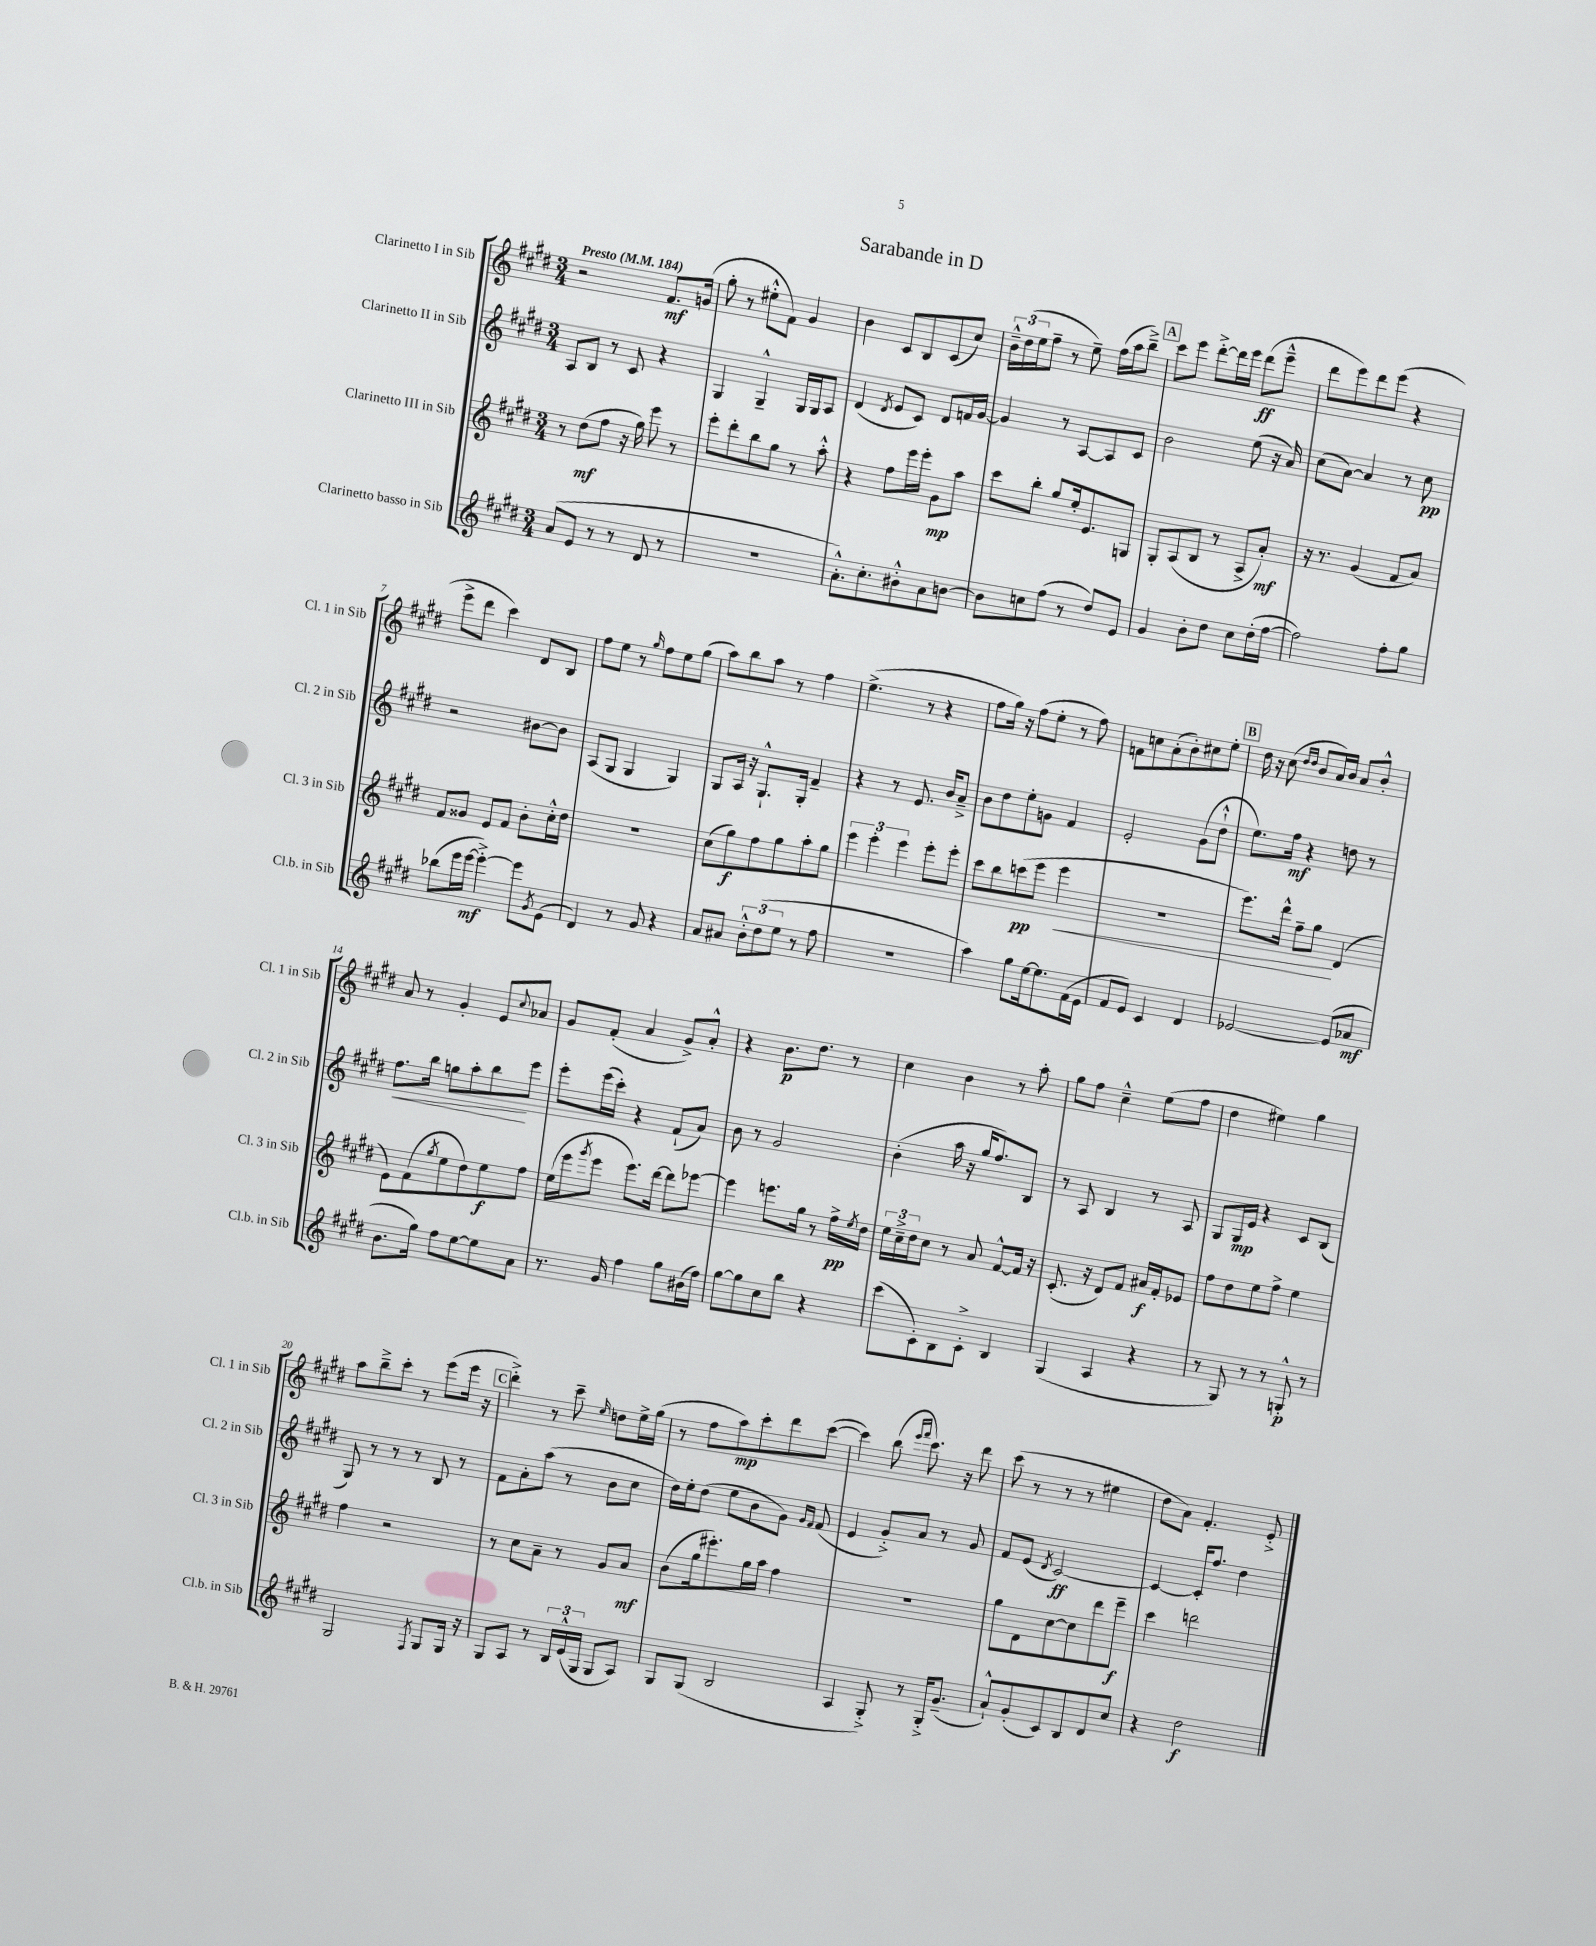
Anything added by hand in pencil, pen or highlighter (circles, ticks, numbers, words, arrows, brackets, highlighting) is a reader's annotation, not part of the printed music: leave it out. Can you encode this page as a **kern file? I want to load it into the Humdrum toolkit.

**kern	**kern	**kern	**kern
*staff4	*staff3	*staff2	*staff1
*clefG2	*clefG2	*clefG2	*clefG2
*k[f#c#g#d#]	*k[f#c#g#d#]	*k[f#c#g#d#]	*k[f#c#g#d#]
*M3/4	*M3/4	*M3/4	*M3/4
*MM184	*MM184	*MM184	*MM184
(8a/L	8r	8A/L	2r
8e/J	(8dd#\L	8B/J	.
8r	8ff#\J	8r	.
8r	16r	8c#/	.
.	16gg#\)	.	.
8d#/	8eee\	4r	8.f#/L
8r	8r	.	.
.	.	.	(16g/Jk
=	=	=	=
2.r	8eee'\L	4G#/	8gg#'\
.	8ddd#'\	.	8r
.	8bb\	4G#~^^/	8ee#'^^\L
.	8gg#\J	.	8f#\J)
.	8r	16G#/LL	4g#/
.	.	16G#/J	.
.	8aa'^^\	8A/J	.
=	=	=	=
8.a'^^\L)	4r	(4d#/	4b\
8.cc#'\	.	.	.
.	.	8qd#/	.
.	8ff#\L	8e/L	8c#/L
8b#'^^\	16eee\L	8c#/J)	8B/
.	16eee'\JJ	.	.
8a\	8g#\L	8d#/L	(8c#/
[8b\J	8aa\J	16f/L	8cc#/J)
.	.	[16g#/JJ	.
=	=	=	=
8b\]L	8ccc#\L	4g#/]	24b~^^\LL
.	.	.	(24dd#\
.	.	.	24ee\J
8cc\	8bb'\J	.	8ff#~\J
(8ff#\J	8gg#/L	8r	8r
8r	16ee'/k	[8A/L	8ee~\)
.	8.e/	.	.
8dd#/L)	.	8A/]	(16ff#\LL
.	.	.	16aa\J
8e/J	8G/J	8c#/J	8bb~^\J)
=	=	=	=
4g#/	8G#'/L	2b\	8ccc#\L
.	(8A/	.	8eee\J
8b'\L	8B/J	.	[8ddd#'^\L
8dd#\J	8r	.	16ddd#\]L
.	.	.	16eee\JJ
8cc#\L	8A^/L	(8ee\	(8ddd#\L
(16dd#'\L	8a'/J)	16r	8eee~^^\J
[16ff#\JJ	.	16a/)	.
=	=	=	=
2ff#\])	16r	(8cc#\L	8ddd#\L
.	8.r	.	.
.	.	[8a\J)	8eee\)
.	(4g#/	4a/]	8ddd#\
.	.	.	(8eee\J
8ff#'\L	8f#/L	8r	4r
8gg#\J	8a/J)	8cc#\	.
=	=	=	=
(8bb-\L	8f#/L	2r	8eee^\L
16eee\L	8g##/J	.	8ddd#\J
[16eee\JJ	.	.	.
4eee'^\_)	8e/L	.	4ccc#\)
.	8f#/J	.	.
8eee\]L	8b'\L	[8b#\L	8d#/L
8qg#/	.	.	.
(8e\J	16cc#'^^\L	8b#\]J	8B/J
.	16dd#\JJ	.	.
=	=	=	=
4d#/)	2.r	(8A/L	8ff#\L
.	.	8G#/J	8ee\J
8r	.	4G#/	8r
.	.	.	16qqgg#/
8g#/	.	.	8ff#\L
4r	.	4G#/)	8ee\
.	.	.	(8gg#\J
=	=	=	=
8a/L	(8cc#\L	8G#/L	8aa\L)
8a#/J	8gg#\)	16A/Jk	8bb\
.	.	16r	.
12b'^^\L	8ff#\	8.G#`^^/L	8aa\J
(12dd#\	.	.	.
.	8gg#\	.	8r
12ee\J	.	.	.
.	.	16G#'/Jk	.
8r	8aa'\	4f#~/	4ff#\
8ff#\	8gg#\J	.	.
=	=	=	=
2.r	6eee\	4r	(4.ee^\
.	6eee'\	.	.
.	.	8r	.
.	6eee\	.	.
.	.	8.e/	8r
.	8eee'\L	.	4r
.	.	16b/LK	.
.	8eee'\J	8a~^/J	.
=	=	=	=
4aa\)	8ccc#\L	8b\L	8ff#\L
.	8bb\	8dd#\	16gg#\Jk)
.	.	.	16r
8gg#\L	(8ccc\	8ee'\	(8ff#\L
[16ee\k	8eee\J	8g\J	8ee'\J
8.ee\]	.	.	.
.	4eee\	4f#/	8r
(16f#\L	.	.	8ff#\)
16e\JJ	.	.	.
=	=	=	=
8f#/L	2.r	2e'/	8f\L
8e/J)	.	.	8cc\
4c#/	.	.	(8a'\
.	.	.	8b'\)
4d#/	.	(8g#\L	8cc#\
.	.	8dd#`^^\J	8ee'\J
=	=	=	=
[2e-/	8.eee\L)	8.ee\L)	16dd#\
.	.	.	16r
.	.	.	(8cc#\
.	16ddd#^^\Jk	16ff#\Jk	.
.	.	.	16qqdd#/LL
.	.	.	16qqdd#/JJ
.	8ff#~\L	4r	8b/L
.	8gg#\J	.	16a/L)
.	.	.	16b/JJ
(8e-/]L	(4d#/	8dd\	8a/L
8a-/J	.	8r	8b'^^/J
=	=	=	=
8.b\L	8e\L)	8.ff#\L	8a/
.	(8f#\	.	8r
16gg#\Jk)	.	16bb\Jk	.
.	8qgg#/	.	.
8ff#\L	8ee\	8gg\L	4g#'/
[8ee\	8dd#\)	8aa'\	.
8ee\]	8ee\	8bb\	8e/L
.	.	.	8qqcc#/
8a\J	8ff#\J	8eee\J	8a-/J
=	=	=	=
8.r	(16ee\LL	8eee'\L	8g#/L
.	16eee\J	.	.
.	8qggg#/	.	.
.	8eee\J	(16eee\L	(8f#'/J
16g#/	.	16ccc#'\JJ)	.
4ff#\	8.eee\L)	4r	4a/
.	[16ddd#\Jk	.	.
8gg#\L	8ddd#\]L	(8f#`/L	8g#^/L)
(16b#\L	[8eee-\J	8a/J)	8a'^^/J
16ff#\JJ)	.	.	.
=	=	=	=
[8gg#\L	4eee-\]	8b\	4r
8gg#\]	.	8r	.
8cc#\	8.eee\L	2g#/	8.b\L
8bb\J	.	.	.
.	16gg#\Jk	.	8.dd#\J
4r	8r	.	.
.	16ff#^\LL	.	8r
.	8qee/	.	.
.	16dd#\JJ	.	.
=	=	=	=
(8ccc#\L	24ee\LL	(4b'\	4cc#\
.	24cc#~^\	.	.
.	24dd#\J	.	.
8c#'\)	8cc#\J	.	.
8B\	8r	16aa\	4b\
.	.	16r	.
8c#'^\J	8a/	16gg#/LK	.
.	.	8.ff#/)	.
4B/	[8f#^^/L	.	8r
.	16f#/]Jk	8B/J	8aa'\
.	16r	.	.
=	=	=	=
(4G#/	(8.c#'/	8r	8gg#\L
.	.	8A/	8ff#\J
.	16r	.	.
4A/	8d#/L)	4B/	4cc#~^^\
.	8f#/J	.	.
4r	16a#/LL	8r	(8ee\L
.	16f#'/J	.	.
.	8e-/J	8A/	8ff#\J
=	=	=	=
8r	8ff#\L	8G#/L	4dd#\
8G#/)	8dd#\	16G#/L	.
.	.	16e/JJ	.
8r	8ee\	4r	4ee#\)
8r	8ff#^\J	.	.
8G'^^/	4ee\	8c#/L	4gg#\
8r	.	(8B/J	.
=	=	=	=
2G#/	4ff#\	8G#/)	8aa\L
.	.	8r	8bb~^\
.	2r	8r	8ccc#'\J
.	.	8r	8r
8qF#/	.	.	.
8G#/L	.	8B/	(8eee\L
16G#/Jk	.	8r	16eee\Jk
16r	.	.	16r
=	=	=	=
8G#/L	8r	8f#\L	4ddd#'^\)
8A/J	8cc#\L	8a'\	.
8r	8a~\J	(8aa\J	8r
24B/LL	8r	8r	8ccc#~\
(24e^^/	.	.	.
24G#/JJ	.	.	.
.	.	.	16qqee/
8G#/L	8g#/L	8b\L	8dd\L
8A/J)	8a/J	8cc#\J	16ee^\L
.	.	.	(16gg#\JJ
=	=	=	=
8G#/L	(8b\L	16dd#\LL)	8r
.	.	16ee'\J	.
(8G#/J	16gg#\k	(8dd#\J	8ff#\L
.	8.eee#'\)	.	.
2B/	.	8ee\L	8aa\)
.	16gg#\L	8b\	8ccc#'\
.	16aa\JJ	.	.
.	4ff#\	8g#\J)	8ddd#\
.	.	16qqg#/LL	.
.	.	16qqf#/JJ	.
.	.	(8f#/	([8ccc#\J
=	=	=	=
4A/	2.r	4e/	4ccc#\])
8G#'^/)	.	8g#'^/L)	(8bb\
.	.	.	16qqeee/LL
.	.	.	16qqfff#/JJ
8r	.	8a/J	8.ccc#\)
16G#'^/LK	.	8r	.
(8.g#~/J	.	.	16r
.	.	8g#/	8ddd#\
=	=	=	=
8a`^^/L)	8gg#\L	8f#/L	(8ccc#\
(8g#'/	8d#\	(8e/J	8r
.	.	8qd#/	.
8c#/)	[8cc#\	[2c#/)	8r
8B/	8cc#\]	.	8r
8d#/	8ddd#\	.	4ee#\
8cc#/J	8eee~\J	.	.
=	=	=	=
4r	4ccc#\	4c#/_	8dd#\L
.	.	.	8a\J)
2dd#\	2ddd\	16c#'/]LK	4.f#'/
.	.	8.ff#/J	.
.	.	4dd#\	.
.	.	.	8e'^/
==	==	==	==
*-	*-	*-	*-
